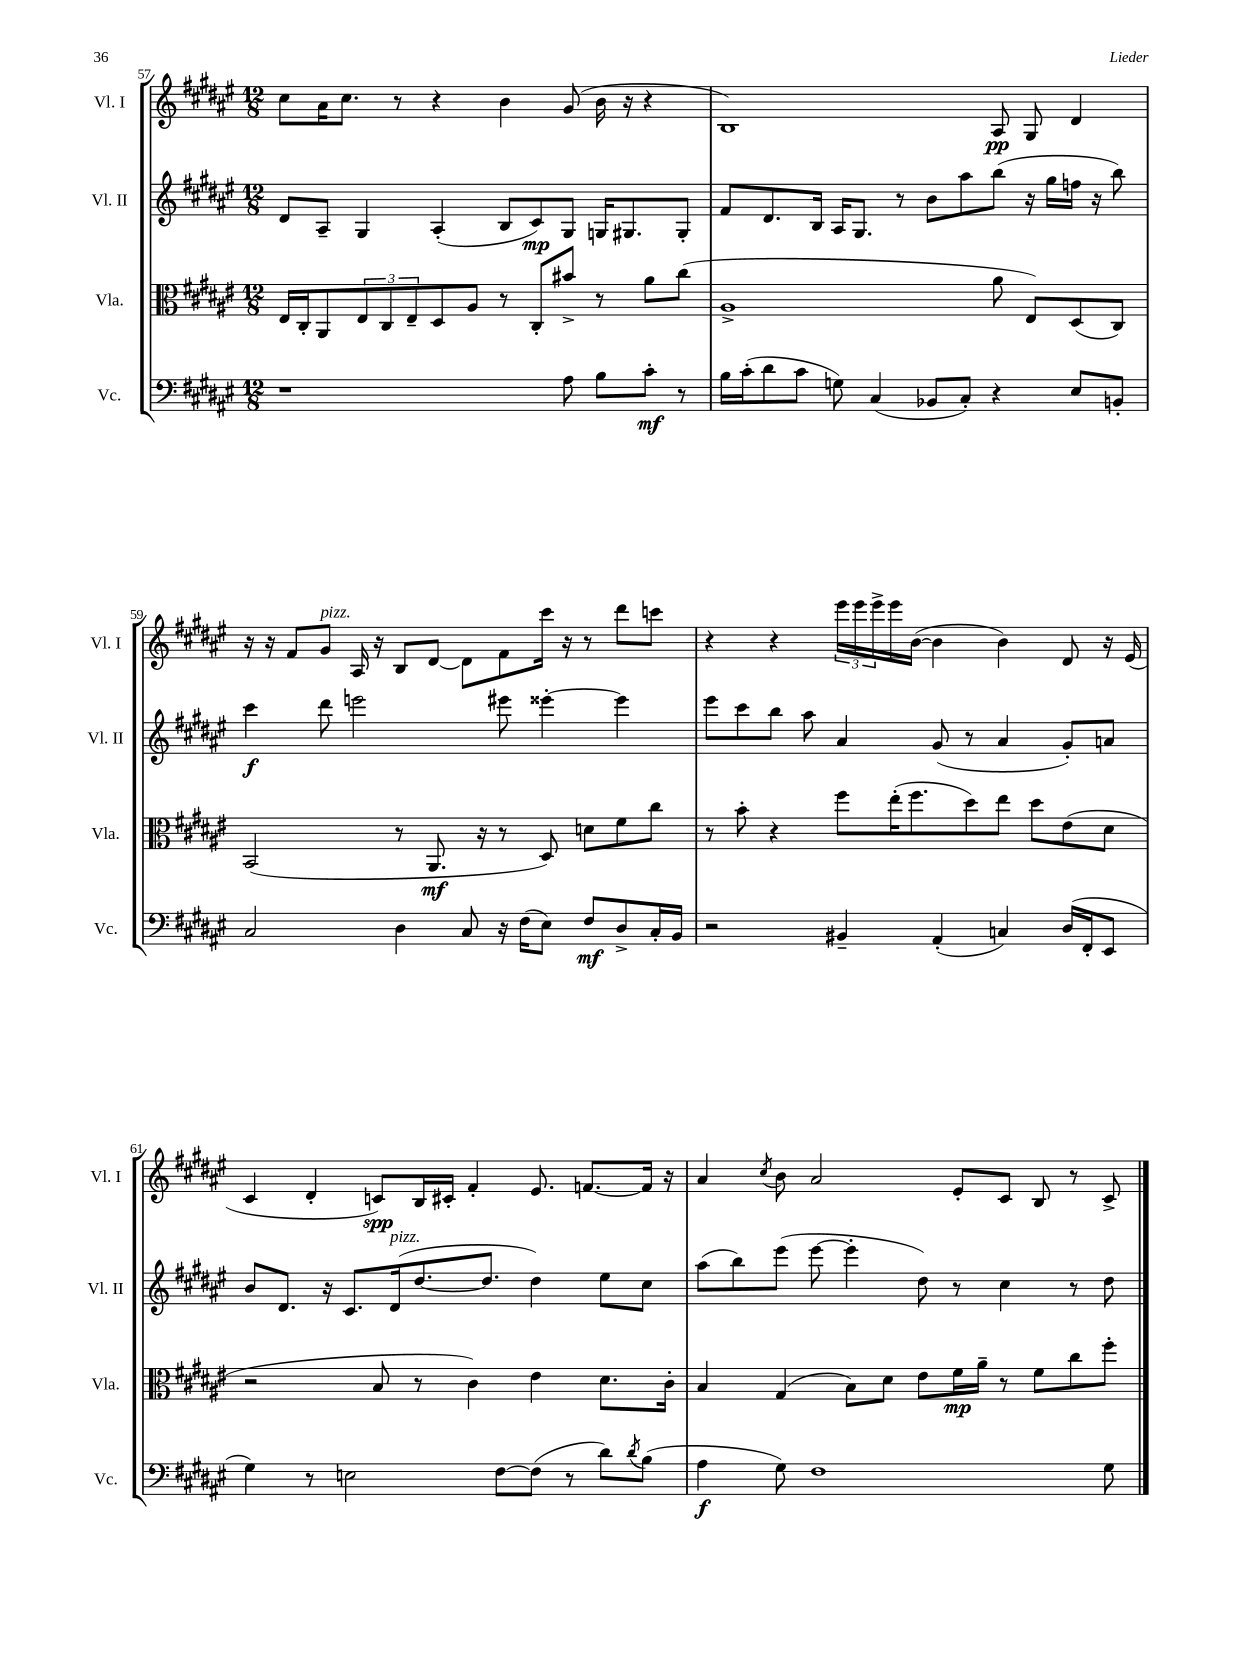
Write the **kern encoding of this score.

**kern	**dynam	**kern	**dynam	**kern	**dynam	**kern	**dynam
*part4	*part4	*part3	*part3	*part2	*part2	*part1	*part1
*staff4	*staff4	*staff3	*staff3	*staff2	*staff2	*staff1	*staff1
*I"Vc.	*	*I"Vla.	*	*I"Vl. II	*	*I"Vl. I	*
*I'Vc.	*	*I'Vla.	*	*I'Vl. II	*	*I'Vl. I	*
*clefF4	*	*clefC3	*	*clefG2	*	*clefG2	*
*k[f#c#g#d#a#e#]	*	*k[f#c#g#d#a#e#]	*	*k[f#c#g#d#a#e#]	*	*k[f#c#g#d#a#e#]	*
*M12/8	*	*M12/8	*	*M12/8	*	*M12/8	*
=57	=57	=57	=57	=57	=57	=57	=57
1r	.	16E#/LL	.	8d#/L	.	8cc#\L	.
.	.	16C#'/J	.	.	.	.	.
.	.	8AA#/	.	8A#~/J	.	16a#\K	.
.	.	.	.	.	.	8.cc#\J	.
.	.	12E#/	.	4G#/	.	.	.
.	.	12C#/	.	.	.	.	.
.	.	.	.	.	.	8r	.
.	.	12E#~/	.	.	.	.	.
.	.	8D#/	.	(4A#'/	.	4r	.
.	.	8A#/J	.	.	.	.	.
.	.	8r	.	8B/L	.	4b\	.
.	.	8C#'/L	.	8c#/)	mp	.	.
8A#\	.	8b#X^/J	.	8G#/J	.	(8g#/	.
8B\L	.	8r	.	16Gn/KL	.	16b\	.
.	.	.	.	8.G#X/	.	16r	.
8c#'\J	mf	8a#\L	.	.	.	4r	.
8r	.	(8cc#\J	.	8G#'/J	.	.	.
=58	=58	=58	=58	=58	=58	=58	=58
16B\LL	.	1A#^	.	8f#/L	.	1B)	.
(16c#'\J	.	.	.	.	.	.	.
8d#\	.	.	.	8.d#/	.	.	.
8c#\J	.	.	.	.	.	.	.
.	.	.	.	16B/Jk	.	.	.
8Gn\)	.	.	.	16A#/KL	.	.	.
.	.	.	.	8.G#/J	.	.	.
(4C#/	.	.	.	.	.	.	.
.	.	.	.	8r	.	.	.
8BB-X/L	.	.	.	8b\L	.	.	.
8C#'/J)	.	.	.	8aa#\	.	.	.
4r	.	8a#\	.	(8bb\J	.	8A#/	pp
.	.	8E#/L)	.	16r	.	8G#/	.
.	.	.	.	16gg#\LL	.	.	.
8E#/L	.	(8D#/	.	16ffn\JJ	.	4d#/	.
.	.	.	.	16r	.	.	.
8BBn'/J	.	8C#/J)	.	8bb\)	.	.	.
!!LO:LB:g=z
=59	=59	=59	=59	=59	=59	=59	=59
2C#/	.	(2BB/	.	4ccc#\	f	16r	.
.	.	.	.	.	.	16r	.
.	.	.	.	.	.	8f#/L	.
!	!	!	!	!	!	!LO:TX:a:i:t=pizz.	!
.	.	.	.	8ddd#\	.	8g#/J	.
.	.	.	.	2eeen\	.	16A#/	.
.	.	.	.	.	.	16r	.
4D#\	.	8r	.	.	.	8B/L	.
.	.	8.AA#/	mf	.	.	[8d#/J	.
8C#/	.	.	.	.	.	8d#\L]	.
.	.	16r	.	.	.	.	.
16r	.	8r	.	8eee#X\	.	8f#\	.
(16F#\KL	.	.	.	.	.	.	.
8E#\J)	.	8D#/)	.	[4eee##X'\	.	16ccc#\Jk	.
.	.	.	.	.	.	16r	.
8F#/L	mf	8dn\L	.	.	.	8r	.
8D#^/	.	8f#\	.	4eee##\]	.	8ddd#\L	.
16C#'/L	.	8cc#\J	.	.	.	8cccn\J	.
16BB/JJ	.	.	.	.	.	.	.
=60	=60	=60	=60	=60	=60	=60	=60
2r	.	8r	.	8eee#\L	.	4r	.
.	.	8b'\	.	8ccc#\	.	.	.
.	.	4r	.	8bb\J	.	4r	.
.	.	.	.	8aa#\	.	.	.
4BB#X~/	.	8ff#\L	.	4a#/	.	24eee#\LL	.
.	.	.	.	.	.	24eee#\	.
.	.	.	.	.	.	24eee#^\	.
.	.	(16ee#'\K	.	.	.	16eee#\	.
.	.	8.ff#\	.	.	.	([16b\JJ	.
(4AA#'/	.	.	.	(8g#/	.	4b\]	.
.	.	8dd#\)	.	8r	.	.	.
4Cn/)	.	8ee#\J	.	4a#/	.	4b\)	.
.	.	8dd#\L	.	.	.	.	.
(16D#/LL	.	(8e#\	.	8g#'/L)	.	8d#/	.
16FF#'/J	.	.	.	.	.	.	.
8EE#/J	.	8d#\J	.	8an/J	.	16r	.
.	.	.	.	.	.	(16e#/	.
!!LO:LB:g=z
=61	=61	=61	=61	=61	=61	=61	=61
4G#\)	.	2r	.	8b/L	.	4c#/	.
.	.	.	.	8.d#/J	.	.	.
8r	.	.	.	.	.	4d#'/	.
.	.	.	.	16r	.	.	.
2En\	.	.	.	8.c#/L	.	.	.
.	.	8B/	.	.	.	8cn/L)	spp
!	!	!	!	!LO:TX:a:i:t=pizz.	!	!	!
.	.	.	.	(16d#/k	.	.	.
.	.	8r	.	[8.dd#/	.	16B/L	.
.	.	.	.	.	.	16c#X'/JJ	.
.	.	4c#\)	.	.	.	4f#'/	.
.	.	.	.	8.dd#/J]	.	.	.
[8F#\L	.	.	.	.	.	.	.
(8F#\J]	.	4e#\	.	4dd#\)	.	8.e#/	.
8r	.	.	.	.	.	.	.
.	.	.	.	.	.	[8.fn/L	.
8d#\L)	.	8.d#\L	.	8ee#\L	.	.	.
8qd#/	.	.	.	.	.	.	.
(8B\J	.	.	.	8cc#\J	.	16f/Jk]	.
.	.	16c#'\Jk	.	.	.	16r	.
=62	=62	=62	=62	=62	=62	=62	=62
4A#\	f	4B/	.	(8aa#\L	.	4a#/	.
.	.	.	.	8bb\)	.	.	.
.	.	.	.	.	.	8qcc#/	.
8G#\)	.	(4G#/	.	(8eee#\J	.	8b\	.
1F#	.	.	.	[8eee#\	.	2a#/	.
.	.	8B\L)	.	4eee#'\]	.	.	.
.	.	8d#\J	.	.	.	.	.
.	.	8e#\L	.	8dd#\)	.	.	.
.	.	16f#\L	mp	8r	.	8e#'/L	.
.	.	16a#~\JJ	.	.	.	.	.
.	.	8r	.	4cc#\	.	8c#/J	.
.	.	8f#\L	.	.	.	8B/	.
.	.	8cc#\	.	8r	.	8r	.
8G#\	.	8ff#'\J	.	8dd#\	.	8c#^/	.
==	==	==	==	==	==	==	==
*-	*-	*-	*-	*-	*-	*-	*-
